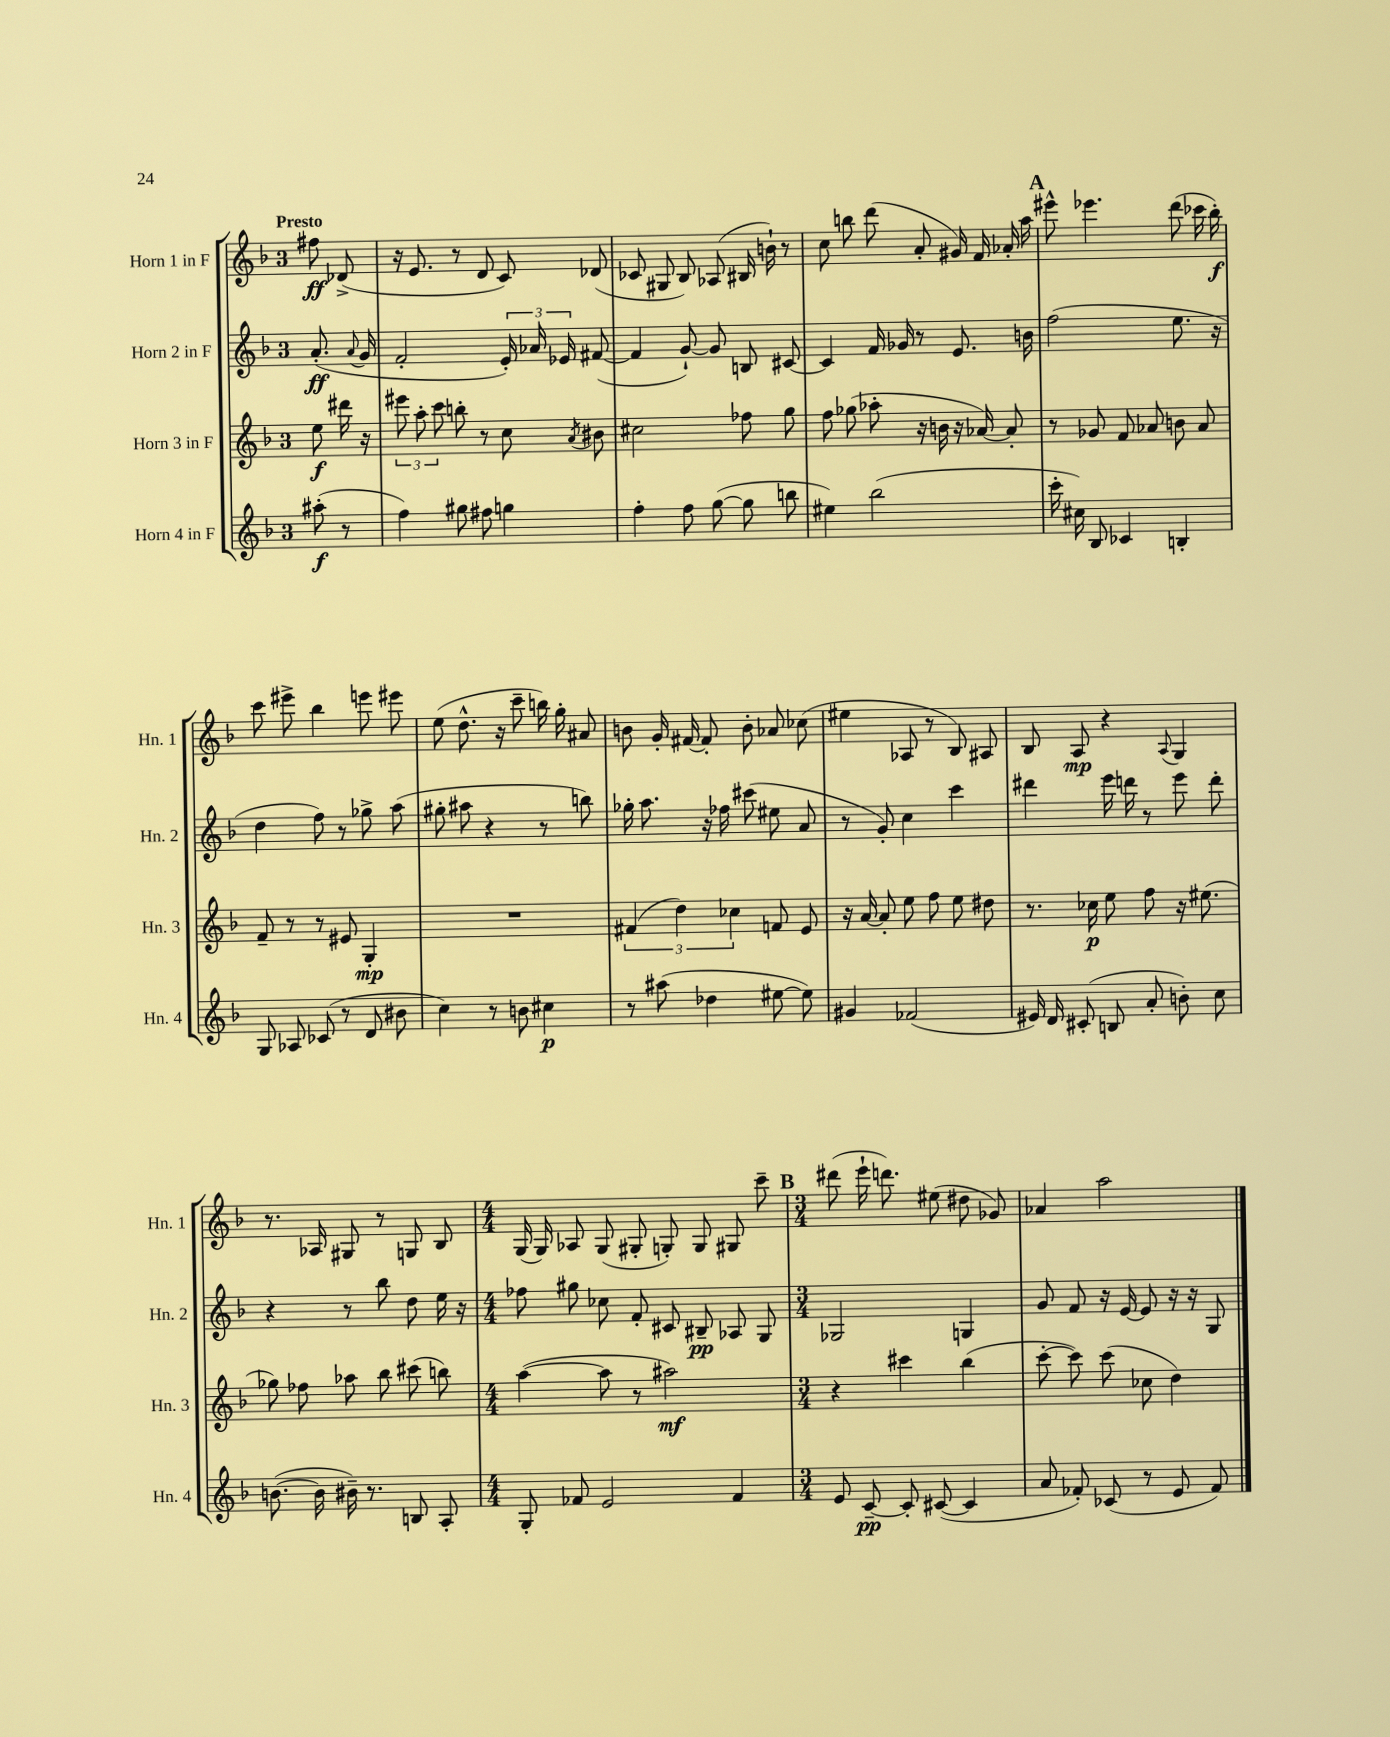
<<
\new StaffGroup <<
\new Staff = "s0" \with { instrumentName = "Horn 1 in F" shortInstrumentName = "Hn. 1" } {
    \clef treble \key f \major \once \override Staff.TimeSignature.style = #'single-digit \time 3/4 \partial 4 \tempo "Presto"
    \autoBeamOff fis''8\ff des'8->( |
    r16 e'8. r8 d'8 c'8) des'8( |
    ces'8 gis8 bes8) aes8( bis16 b'16-!) r8 |
    c''8 b''8 d'''8( a'8-. gis'16) f'16 aes'16-. a''16 |
    \mark \markup { \bold "A" } eis'''8-^ ees'''4. d'''8( ces'''16 bes''16-.\f) |
    c'''8 eis'''8-> bes''4 e'''8 eis'''8 |
    e''8( d''8.-^ r16 c'''8-- b''16) g''16-. ais'8 |
    b'8 g'16-. fis'16~ fis'8-. b'8-. aes'8 ces''8( |
    eis''4 aes8 r8 bes8) ais8 |
    bes8 a8\mp r4 \appoggiatura { a8 } g4 |
    r8. aes16 gis8 r8 g8 bes8 |
    \numericTimeSignature \time 4/4 g16( g16) aes8 g8( gis8-. g8-.) g8 gis8 c'''8-- |
    \mark \markup { \bold "B" } \numericTimeSignature \time 3/4 dis'''8( e'''16-! d'''8.) eis''8( dis''8 ges'8) |
    aes'4 a''2 \bar "|." |
}
\new Staff = "s1" \with { instrumentName = "Horn 2 in F" shortInstrumentName = "Hn. 2" } {
    \clef treble \key f \major \once \override Staff.TimeSignature.style = #'single-digit \time 3/4 \partial 4
    \autoBeamOff a'8.-.\ff( \appoggiatura { a'8 } g'16 |
    f'2-. \tuplet 3/2 { e'16-.) aes'16 ees'16 } fis'8~( |
    fis'4 g'8~-!) g'8 b8 cis'8~ |
    cis'4 f'16 ges'16 r8 e'8. b'16 |
    \mark \markup { \bold "A" } f''2( e''8. r16 |
    d''4 f''8) r8 ges''8-> a''8( |
    gis''8-. ais''8 r4 r8 b''8) |
    ges''16-. a''8. r16 fes''16 cis'''8( eis''8 a'8 |
    r8 g'8-.) c''4 c'''4 |
    dis'''4 e'''16 d'''16 r8 e'''8 d'''8-. |
    r4 r8 bes''8 d''8 e''16 r16 |
    \numericTimeSignature \time 4/4 fes''8 gis''8 ces''8 f'8-. cis'8 bis8--\pp aes8 g8 |
    \mark \markup { \bold "B" } \numericTimeSignature \time 3/4 ges2 g4 |
    g'8 f'8 r16 e'16~ e'8 r16 r16 g8 \bar "|." |
}
\new Staff = "s2" \with { instrumentName = "Horn 3 in F" shortInstrumentName = "Hn. 3" } {
    \clef treble \key f \major \once \override Staff.TimeSignature.style = #'single-digit \time 3/4 \partial 4
    \autoBeamOff e''8\f dis'''16 r16 |
    \tuplet 3/2 { eis'''8 a''8-. c'''8 } b''8-. r8 c''8 \acciaccatura { a'8 } bis'8 |
    cis''2 fes''8 g''8 |
    f''8 ges''8( aes''8-. r16 b'16 r16 aes'16~) aes'8-. |
    \mark \markup { \bold "A" } r8 ges'8 f'8 aes'8 b'8 aes'8 |
    f'8-- r8 r8 eis'8 g4-.\mp |
    R2. |
    \tuplet 3/2 { fis'4( d''4) ces''4 } f'8 e'8 |
    r16 a'16~ a'8-. e''8 f''8 e''8 dis''8 |
    r8. ces''16\p e''8 f''8 r16 eis''8.( |
    ges''8) fes''8 aes''8 bes''8 cis'''8( b''8) |
    \numericTimeSignature \time 4/4 a''4~( a''8 r8 ais''2\mf) |
    \mark \markup { \bold "B" } \numericTimeSignature \time 3/4 r4 cis'''4 bes''4( |
    c'''8~-. c'''8) c'''8( ces''8 d''4) \bar "|." |
}
\new Staff = "s3" \with { instrumentName = "Horn 4 in F" shortInstrumentName = "Hn. 4" } {
    \clef treble \key f \major \once \override Staff.TimeSignature.style = #'single-digit \time 3/4 \partial 4
    \autoBeamOff ais''8-.\f( r8 |
    f''4) gis''8 fis''8 g''4 |
    f''4-. f''8 g''8~( g''8 b''8 |
    eis''4) bes''2( |
    \mark \markup { \bold "A" } c'''16-. cis''16) bes8 ces'4 b4-. |
    g8 aes8 ces'8( r8 d'8 bis'8 |
    c''4) r8 b'8 cis''4\p |
    r8 ais''8( des''4 eis''8~ eis''8) |
    gis'4 fes'2( |
    eis'16) d'16 cis'8-.( b8 a'8-. b'8-.) c''8 |
    b'8.~( b'16 bis'16--) r8. b8 a8-. |
    \numericTimeSignature \time 4/4 g8-. fes'8 e'2 fes'4 |
    \mark \markup { \bold "B" } \numericTimeSignature \time 3/4 e'8 c'8~--\pp c'8-. cis'8~( cis'4 |
    a'8 fes'8-.) ces'8( r8 e'8 fes'8) \bar "|." |
}
>>
>>
\layout { \context { \Score \remove "Bar_number_engraver" } }
